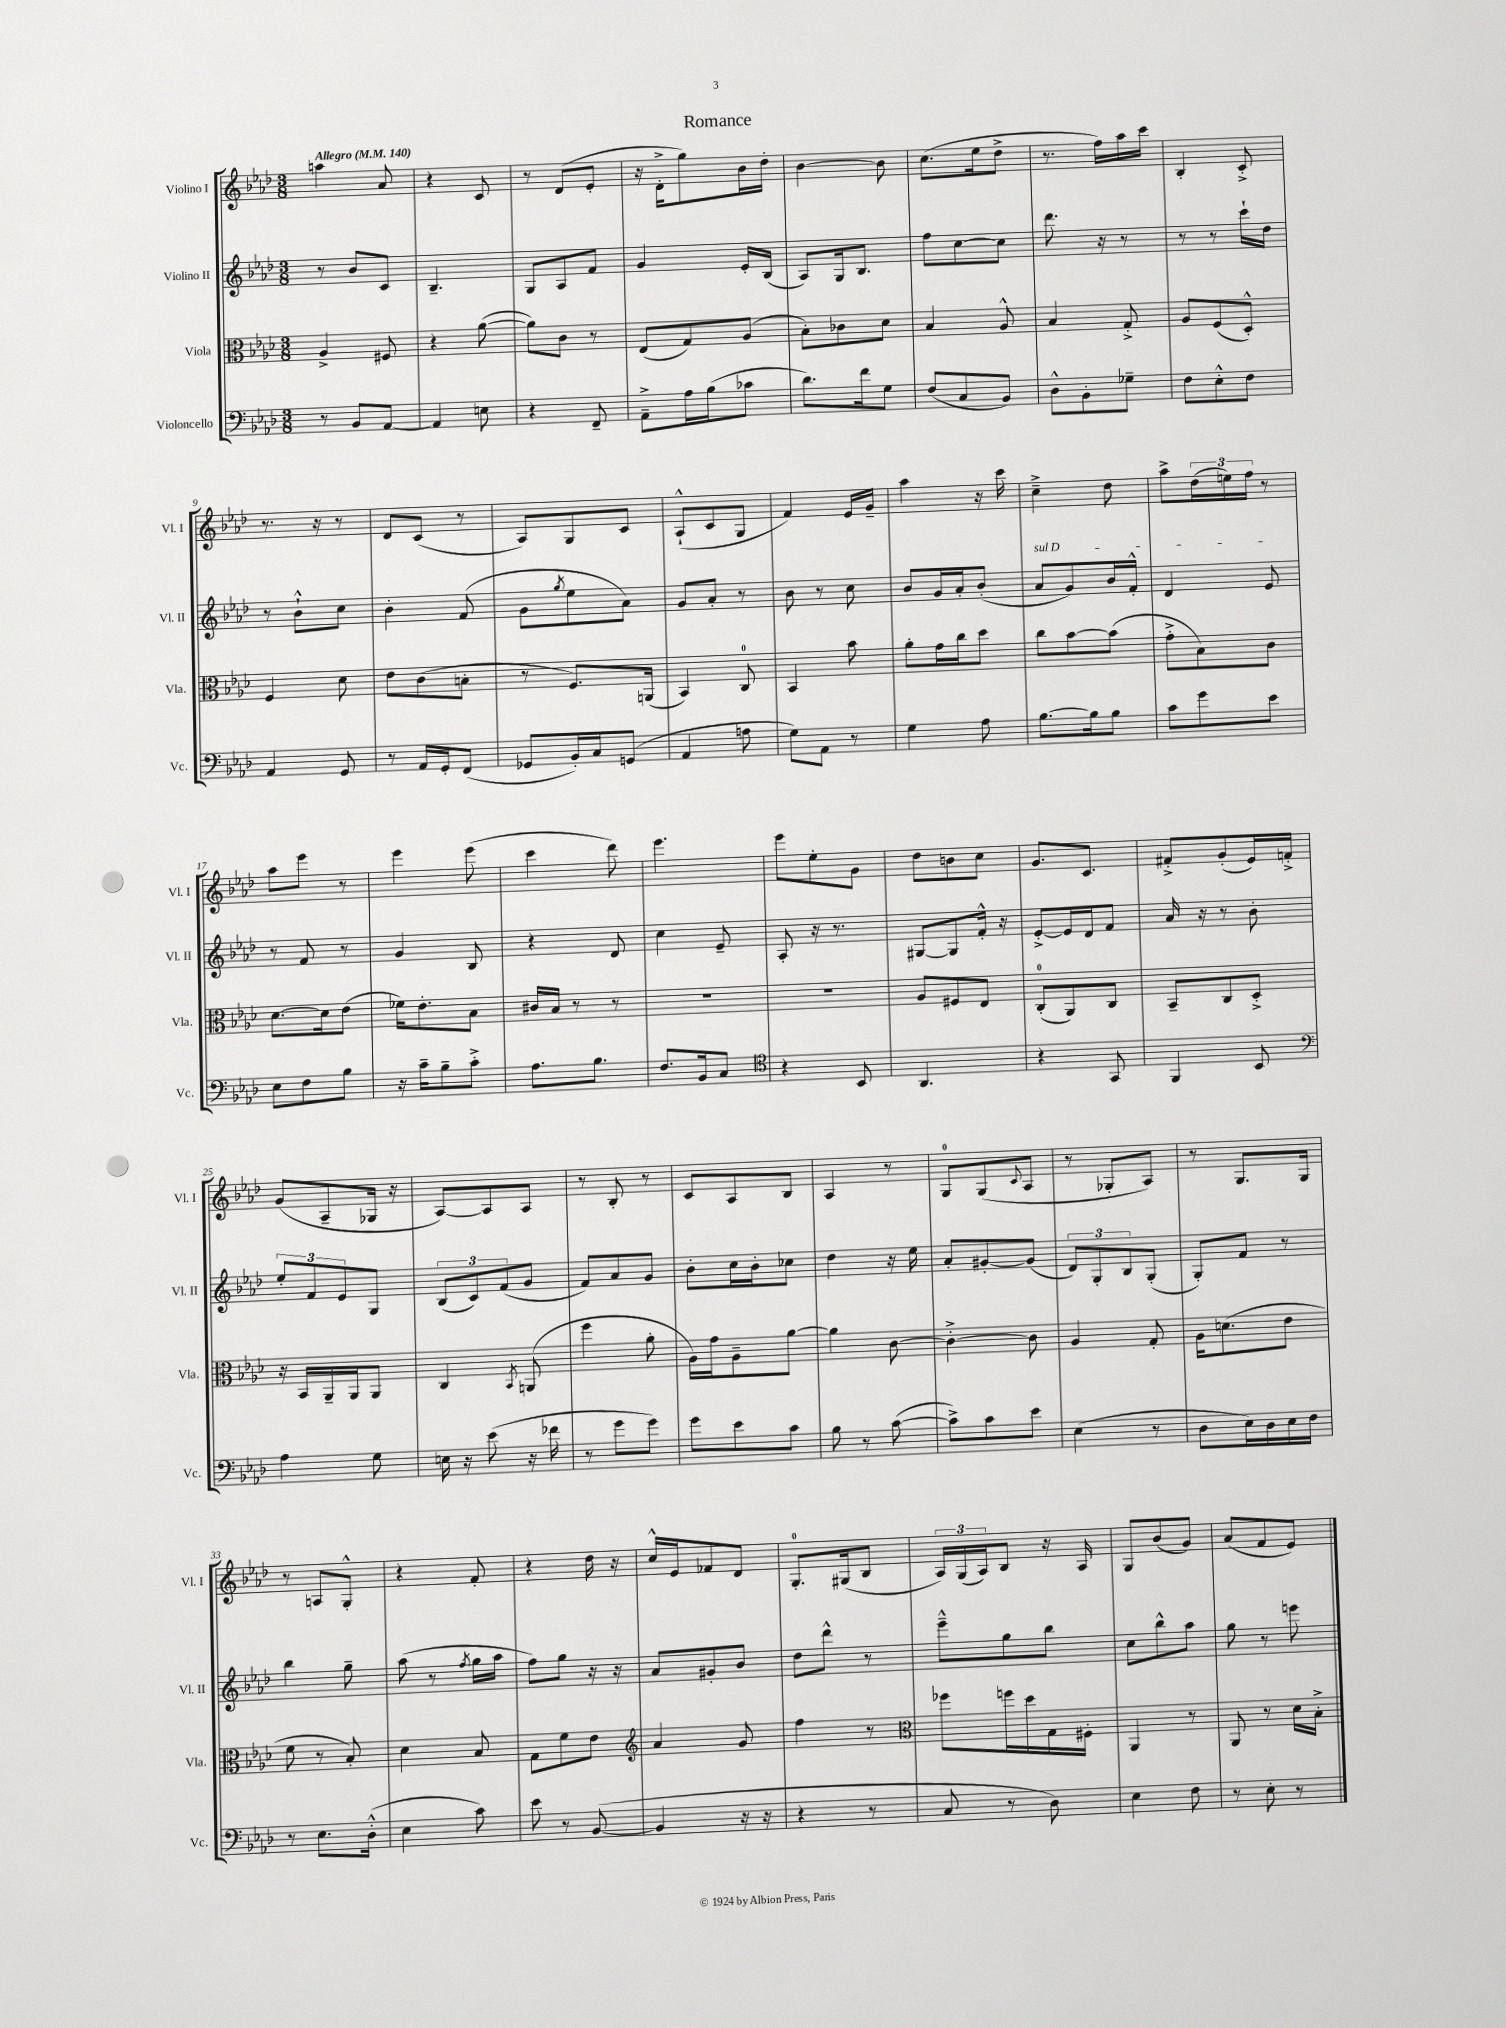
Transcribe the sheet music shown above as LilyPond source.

\header { title = "Romance" }
<<
\new StaffGroup <<
\new Staff = "s0" \with { instrumentName = "Violino I" shortInstrumentName = "Vl. I" } {
    \clef treble \key aes \major \numericTimeSignature \time 3/8 \tempo "Allegro" 4 = 140
    a''4 aes'8 |
    r4 c'8 |
    r8 des'8( ees'8-. |
    r16 des'16-.-> g''8) bes'16 des''16-. |
    bes'4~ bes'8 |
    c''8.( ees''16 des''8-> |
    r8. f''16) aes''16 c'''16 |
    bes4-. c'8-.-> |
    r8. r16 r8 |
    des'8 c'8( r8 |
    aes8) g8 c'8 |
    aes8-!-^( c'8 g8 |
    f'4) ees'16 g'16-- |
    aes''4 r16 c'''16 |
    c''4---> des''8 |
    aes''8-> \tuplet 3/2 { des''16( e''16) f''16 } r8 |
    aes''8 ees'''8 r8 |
    ees'''4 ees'''8( |
    c'''4 des'''8) |
    ees'''4. |
    ees'''8 ees''8-. g'8 |
    des''8 b'8 c''8 |
    g'8. c'8. |
    fis'8-.-> g'8-.( ees'16) f'16-.-> |
    g'8( aes8-- ges16 r16 |
    aes8~) aes8 aes8 |
    r8 bes8-. r8 |
    c'8 aes8 bes8 |
    aes4 r8 |
    g8-0 g8( \appoggiatura { c'8 } aes8 |
    r8 ges8-. aes8) |
    r8 g8. g16 |
    r8 a8 g8-.-^ |
    r4 f'8-. |
    r4 des''16 r16 |
    c''16-^ ees'16 fes'8 des'8 |
    g8.-0-. gis16( bes8 |
    \tuplet 3/2 { aes16) g16( aes16) } bes8 r16 aes16 |
    g8 bes'8( g'8) |
    aes'8( f'8 ees'8) \bar "|." |
}
\new Staff = "s1" \with { instrumentName = "Violino II" shortInstrumentName = "Vl. II" } {
    \clef treble \key aes \major \numericTimeSignature \time 3/8
    r8 bes'8 c'8 |
    bes4.-- |
    g8 aes8 f'8 |
    g'4 ees'16-. bes16( |
    aes8) g16 bes8. |
    f''8 c''8~ c''8 |
    des'''8. r16 r8 |
    r8 r8 c'''16-! des''16 |
    r8 bes'8-!-^ c''8 |
    bes'4-. f'8( |
    g'8 \acciaccatura { g''8 } ees''8 aes'8) |
    g'8 aes'8-. r8 |
    bes'8 r8 c''8 |
    bes'8 g'16 aes'16-. bes'8-.( |
    \once \override TextSpanner.bound-details.left.text = \markup { \italic "sul D" } aes'8\startTextSpan g'8) bes'16 f'16-.-^ |
    des'4 ees'8\stopTextSpan |
    r8 f'8 r8 |
    g'4 bes8 |
    r4 des'8 |
    c''4 ees'8-- |
    aes8-. r16 r8. |
    gis8~ gis8 f'16-.-^ r16 |
    ees'8~-.-> ees'16 des'16 f'8 |
    aes'16 r16 r8 bes'8-. |
    \tuplet 3/2 { ees''8-. f'8 ees'8 } g8 |
    \tuplet 3/2 { bes8( c'8) f'8( } g'8 |
    f'8) aes'8 g'8 |
    bes'8-. c''16 bes'16-. ces''8 |
    des''4 r16 ees''16 |
    aes'8-. gis'8~-. gis'8( |
    \tuplet 3/2 { des'8) g8-. bes8 } g8-.( |
    g8-.) f'8 r8 |
    bes''4 g''8-- |
    aes''8( r8 \acciaccatura { f''8 } g''16 aes''16 |
    f''8) g''8 r16 r16 |
    aes'8 gis'8-. bes'8 |
    des''8 des'''8-^ r8 |
    ees'''8---^ g''8 bes''8 |
    c''8 bes''8-^ aes''8 |
    g''8 r8 e'''8 \bar "|." |
}
\new Staff = "s2" \with { instrumentName = "Viola" shortInstrumentName = "Vla." } {
    \clef alto \key aes \major \numericTimeSignature \time 3/8
    aes4-> fis8 |
    r4 aes'8~( |
    aes'8) c'8 r8 |
    ees8( g8) aes8( |
    bes8-.) ces'8 des'8 |
    bes4 aes8-^ |
    bes4 g8-.-> |
    aes8 f8( des8-.-^) |
    f4 des'8 |
    ees'8 c'8( b8-. |
    r8 f8.) a,16( |
    bes,4) c8-0 |
    bes,4 bes'8 |
    aes'8-. g'16 c''16 des''8 |
    c''8 bes'8~ bes'8( |
    g'8-.-> bes8) c'8 |
    des'8.~ des'16 ees'8( |
    fes'16) ees'8.-. bes8 |
    cis'16 bes16 r8 r8 |
    R4. |
    R4. |
    aes8 fis8 ees8 |
    c8-0-.( aes,8) c8 |
    bes,8-- c8 des8-.-> |
    r16 bes,16 aes,16-- aes,16 aes,8 |
    c4 \acciaccatura { bes,8 } a,8( |
    f''4 aes'8-. |
    aes16) g'16 aes8-- aes'8~ |
    aes'4 c'8~ |
    c'4~-.-> c'8 |
    aes4 g8-. |
    aes16 d'8.( ees'8 |
    f'8 r8 bes8-.) |
    des'4 bes8 |
    g8 f'8 ees'8 |
    \clef treble aes'4 g'8 |
    f''4 r8 |
    \clef alto fes''8 f''16 des''16 g16 fis16-. |
    aes,4 r8 |
    aes,8 r8 des'16 bes16-.-> \bar "|." |
}
\new Staff = "s3" \with { instrumentName = "Violoncello" shortInstrumentName = "Vc." } {
    \clef bass \key aes \major \numericTimeSignature \time 3/8
    r8 bes,8 aes,8~ |
    aes,4 e8 |
    r4 f,8-- |
    aes,8---> aes16 bes16( ces'8 |
    des'8.) f'16 g8 |
    f8( c8 bes,8) |
    des8-^ bes,8-. ges8-- |
    f8 ees8-.-^ f8 |
    aes,4 g,8 |
    r8 aes,16 g,16-. f,8( |
    ges,8 bes,16-.) c16 g,8( |
    aes,4 a8 |
    g8) aes,8 r8 |
    g4 aes8 |
    bes8.~ bes16 bes8 |
    c'8 g'8 ees'8 |
    ees8 f8 bes8 |
    r16 c'16-- bes8-- c'8-.-> |
    aes8. bes8. |
    f8. bes,16 c8 |
    \clef tenor r4 bes,8 |
    aes,4. |
    r4 g,8 |
    f,4 bes,8 |
    \clef bass aes4 g8 |
    e16 r16 ees'8( r16 fes'16 |
    r8 g'8 g'8) |
    g'8 ees'8 c'8 |
    bes8 r8 c'8~( |
    c'8->) c'8 ees'8 |
    ees4( r8 |
    des8 ees16) des16 ees16 f16 |
    r8 ees8. des16-.-^( |
    ees4 c'8) |
    ees'8 r8 bes,8~( |
    bes,4 r16 r16 |
    r4 r8 |
    c8 r8 des8) |
    ees4 f8 |
    r8 ees8-. r8 \bar "|." |
}
>>
>>
